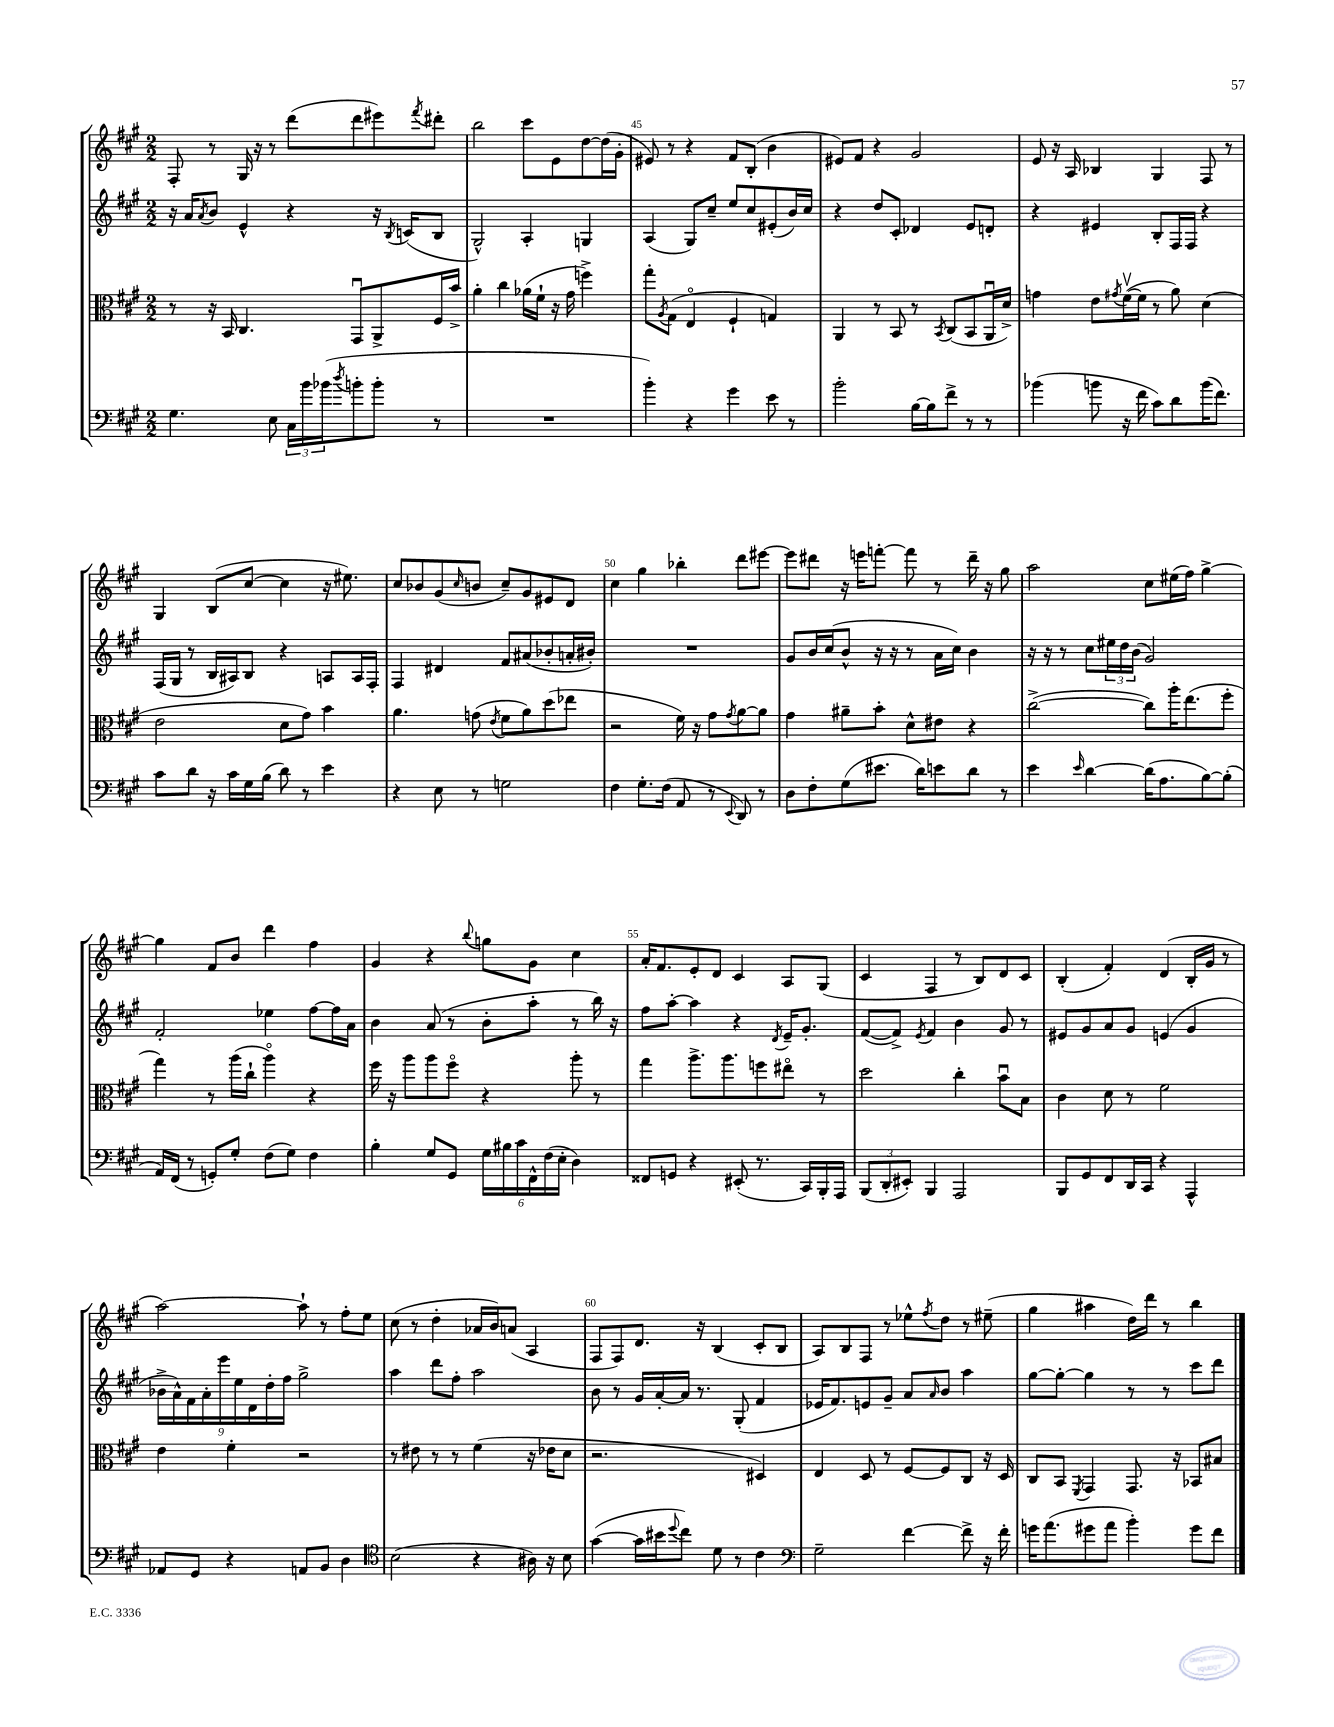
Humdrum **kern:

**kern	**kern	**kern	**kern
*staff4	*staff3	*staff2	*staff1
*clefF4	*clefC3	*clefG2	*clefG2
*k[f#c#g#]	*k[f#c#g#]	*k[f#c#g#]	*k[f#c#g#]
*M2/2	*M2/2	*M2/2	*M2/2
4.G#\	8r	16r	8F#'/
.	.	16a/LK	.
.	.	8qa/	.
.	16r	8b/J	8r
.	16BB/	.	.
.	4.C#/	4e^^/	16G#/
.	.	.	16r
8E\	.	.	8r
24C#\LL	.	4r	(8ddd\L
24b\	.	.	.
(24b-\J	.	.	.
8qdd/	.	.	.
8b'\	8GG#u/L	.	8ddd\
8b'\J	8AA^/	16r	8eee#\)
.	.	8qB/	.
.	.	(16c/LK	.
.	.	.	8qfff#/
8r	16F#/L	8B/J	8ddd#'\J
.	16b^/JJ	.	.
=	=	=	=
1r	4a'\	2G#^^/)	2bb\
.	4cc#\	.	.
.	(16a-\LL	4A'/	8ccc#\L
.	16f#`\JJ	.	.
.	16r	.	8e\
.	16g#\	.	.
.	4ff^\)	4G/	[8dd\
.	.	.	(16dd\]L
.	.	.	16g#'\JJ
=	=	=	=
4b'\)	8gg#'\L	(4A/	8e#/)
.	8qA/	.	.
.	(8G#\J	.	8r
4r	4Eo/	8G#/L)	4r
.	.	8cc#~/J	.
4g#\	4F#`/	8ee/L	8f#/L
.	.	8cc#/	(8B'/J
8e\	4G/)	(8e#'/	4b\
8r	.	16b/L)	.
.	.	16cc#/JJ	.
=	=	=	=
2b'\	4AA/	4r	8e#/L)
.	.	.	8f#/J
.	8r	8dd/L	4r
.	8BB/	8c#'/J	.
[16B\LL	8r	4d-/	2g#/
16B\]J	.	.	.
.	8qBB/	.	.
8f#^\J	(8C#/L	.	.
8r	8BB/	8e/L	.
8r	16AAu/L	8d'/J	.
.	16d^/JJ)	.	.
=	=	=	=
(4b-\	4g\	4r	8e/
.	.	.	16r
.	.	.	16A/
8b\	8e\L	4e#/	4B-/
.	8qg#/	.	.
16r	([16f#v\L	.	.
16f#\	16f#\]JJ	.	.
8c#\L)	8r	8B'/L	4G#/
8d\	8a\)	16F#/L	.
.	.	16F#/JJ	.
(16b\K	(4d\	4r	8F#/
8.f#\J)	.	.	.
.	.	.	8r
=	=	=	=
8c#\L	2e\	(16F#/LL	4G#/
.	.	16G#/JJ	.
8d\J	.	8r	.
16r	.	16B/LL	(8B/L
16c#\LL	.	16A#/J)	.
16G#\	.	8B/J	[8cc#/J
(16B\JJ	.	.	.
8d\)	8d\L	4r	4cc#\]
8r	8g#\J)	.	.
4e\	4b\	8A/L	16r
.	.	.	8.ee#\)
.	.	16A/L	.
.	.	16F#'/JJ	.
=	=	=	=
4r	4.a\	4F#/	8cc#/L
.	.	.	8b-/
8E\	.	4d#/	(8g#/
.	.	.	16qqcc#/
8r	(8g\	.	8b/J
.	8qe/	.	.
2G\	8f#\L	8f#/L	8cc#~/L)
.	8a\)	(8a#/	8g#/
.	(8dd\	8b-'/	8e#/
.	8ee-\J	16a'/L	8d/J
.	.	16b#'/JJ)	.
=	=	=	=
4F#\	2r	1r	4cc#\
8.G#'\L	.	.	4gg#\
(16F#\Jk	.	.	.
8AA/	16f#\)	.	4bb-'\
.	16r	.	.
8r	8g#\L	.	.
8qqEE/	8qg#/	.	.
8DD/)	[8a\	.	8ddd\L
8r	8a\]J	.	[8eee#\J
=	=	=	=
8D\L	4g#\	8g#/L	8eee#\]L
8F#'\	.	16b/L	8ddd#\J
.	.	(16cc#/J	.
(8G#\	8a#~\L	8b^^/J	16r
.	.	.	16eee\LK
8.e#\J	8b'\J	16r	[8fff'\J
.	.	16r	.
.	8d^^\L	8r	8fff\]
16d\LK)	.	.	.
8e\	8e#\J	16a\LL	8r
.	.	16cc#\JJ)	.
8d\J	4r	4b\	16ddd#~\
.	.	.	16r
8r	.	.	8gg#\
=	=	=	=
4e\	([2cc#^\	16r	2aa\
.	.	16r	.
.	.	8r	.
16qqe/	.	.	.
[4d\	.	8cc#\L	.
.	.	24ee#\L	.
.	.	24dd\	.
.	.	(24b\JJ	.
(16d\]LK	8cc#\]L)	2g#/)	8cc#\L
8.A\	.	.	.
.	16aa'\K	.	(16ee#\L
.	(8.ee\	.	16ff#\JJ)
[8B\)	.	.	[4gg#^\
(8B'\]J	8ff#'\J	.	.
=	=	=	=
16AA/LL)	4gg#\)	2f#'/	4gg#\]
(16FF#/JJ	.	.	.
8r	.	.	.
8GG'/L)	8r	.	8f#/L
8G#'/J	(16aa\LL	.	8b/J
.	16cc#`\JJ	.	.
(8F#\L	4aao\)	4ee-\	4ddd\
8G#\J)	.	.	.
4F#\	4r	[8ff#\L	4ff#\
.	.	16ff#\]L	.
.	.	16a\JJ	.
=	=	=	=
4B'\	16ff#\	4b\	4g#/
.	16r	.	.
.	8aa\L	.	.
8G#/L	8aa\	(8a/	4r
8GG#/J	8ff#o\J	8r	.
.	.	.	8qqbb/
24G#\LL	4r	8b'\L	8gg\L
24B#\	.	.	.
24c#\	.	.	.
24FF#^^\	.	8aa'\J	8g#\J
(24F#\	.	.	.
24E'\JJ	.	.	.
4D\)	8aa'\	8r	4cc#\
.	8r	16bb\)	.
.	.	16r	.
=	=	=	=
8FF##/L	4gg#\	8ff#\L	16a'/LK
.	.	.	8.f#/
8GG/J	.	[8aa'\J	.
4r	8.aa^\L	4aa\]	8e'/
.	.	.	8d/J
.	8.aa\	.	.
(8EE#'/	.	4r	4c#/
8.r	8ff\	.	.
.	.	8qd/	.
.	8ee#o\J	16e~/LK	8A/L
16CC#/LL)	.	8.g#'/J	.
16BBB'/	8r	.	(8G#/J
16AAA/JJ	.	.	.
=	=	=	=
(12BBB/L	2dd\	([8f#/L	4c#/
12DD'/	.	.	.
.	.	8f#^/]J)	.
12EE#'/J)	.	.	.
.	.	8qe/	.
4BBB/	.	4f#/	4F#/
2AAA/	4cc#'\	4b\	8r
.	.	.	8B/L)
.	8bu\L	8g#/	8d/
.	8B\J	8r	8c#/J
=	=	=	=
8BBB/L	4c#\	8e#/L	(4B'/
8GG#/	.	8g#/	.
8FF#/	8d\	8a/	4f#'/)
16DD/L	8r	8g#/J	.
16CC#/JJ	.	.	.
4r	2f#\	(4e/	(4d/
4AAA^^/	.	4g#/	16B'/LL
.	.	.	16g#/JJ
.	.	.	8r
=	=	=	=
8AA-/L	4e\	18b-^\LL	[2aa\)
.	.	18a^^\)	.
.	.	18f#\	.
8GG#/J	.	.	.
.	.	18a'\	.
.	.	18eee\	.
4r	4f#'\	.	.
.	.	18ee\	.
.	.	18d\	.
.	.	18dd'\	.
.	.	18ff#\JJ	.
8AA/L	2r	2gg#^\	8aa`\]
8BB/J	.	.	8r
4D\	.	.	8ff#'\L
.	.	.	8ee\J
=	=	=	=
*clefC4	*	*	*
(2B\	8r	4aa\	(8cc#\
.	8e#\	.	8r
.	8r	8ddd\L	4dd'\
.	8r	8ff#'\J	.
4r	(4f#\	2aa\	16a-/LL
.	.	.	16b/J)
.	.	.	(8a/J
16A#\)	16r	.	4A/
16r	16e-\LK	.	.
8B\	8d\J	.	.
=	=	=	=
([4g#\	2.r	8b\	8F#/L
.	.	8r	8F#/)
16g#\]LL	.	16g#/LL	8.d/J
16b#\J	.	[16a'/	.
8qqdd/	.	.	.
8cc#\J)	.	16a/]JJ	.
.	.	8.r	16r
8d\	.	.	(4B/
8r	.	(8G#'/	.
4c#\	4D#/)	4f#/	8c#'/L
.	.	.	8B/J
=	=	=	=
*clefF4	*	*	*
2G#~\	4E/	16e-/LK	8A/L)
.	.	8.f#/)	.
.	.	.	8B/
.	8D/	8e/	8F#/J
.	8r	8g#~/J	8r
[4f#\	[8F#/L	8a/L	8ee-^^\L
.	.	16qqa/	8qff#/
.	8F#/]	8b/J	8dd\J
8f#^\]	8C#/J	4aa\	8r
16r	16r	.	(8ee#~\
16f#'\	16D/	.	.
=	=	=	=
16g\LK	8C#/L	[8gg#\L	4gg#\
(8.a\	.	.	.
.	8BB/J	8gg#'\_J	.
.	8qFF#/	.	.
8g#\	4GG#/	4gg#\]	4aa#\
8a\J	.	.	.
4b'\)	8.GG#/	8r	16dd\LL)
.	.	.	16ddd\JJ
.	.	8r	8r
.	16r	.	.
8g#\L	8BB-/L	8ccc#\L	4bb\
8f#\J	8B#/J	8ddd\J	.
==	==	==	==
*-	*-	*-	*-
